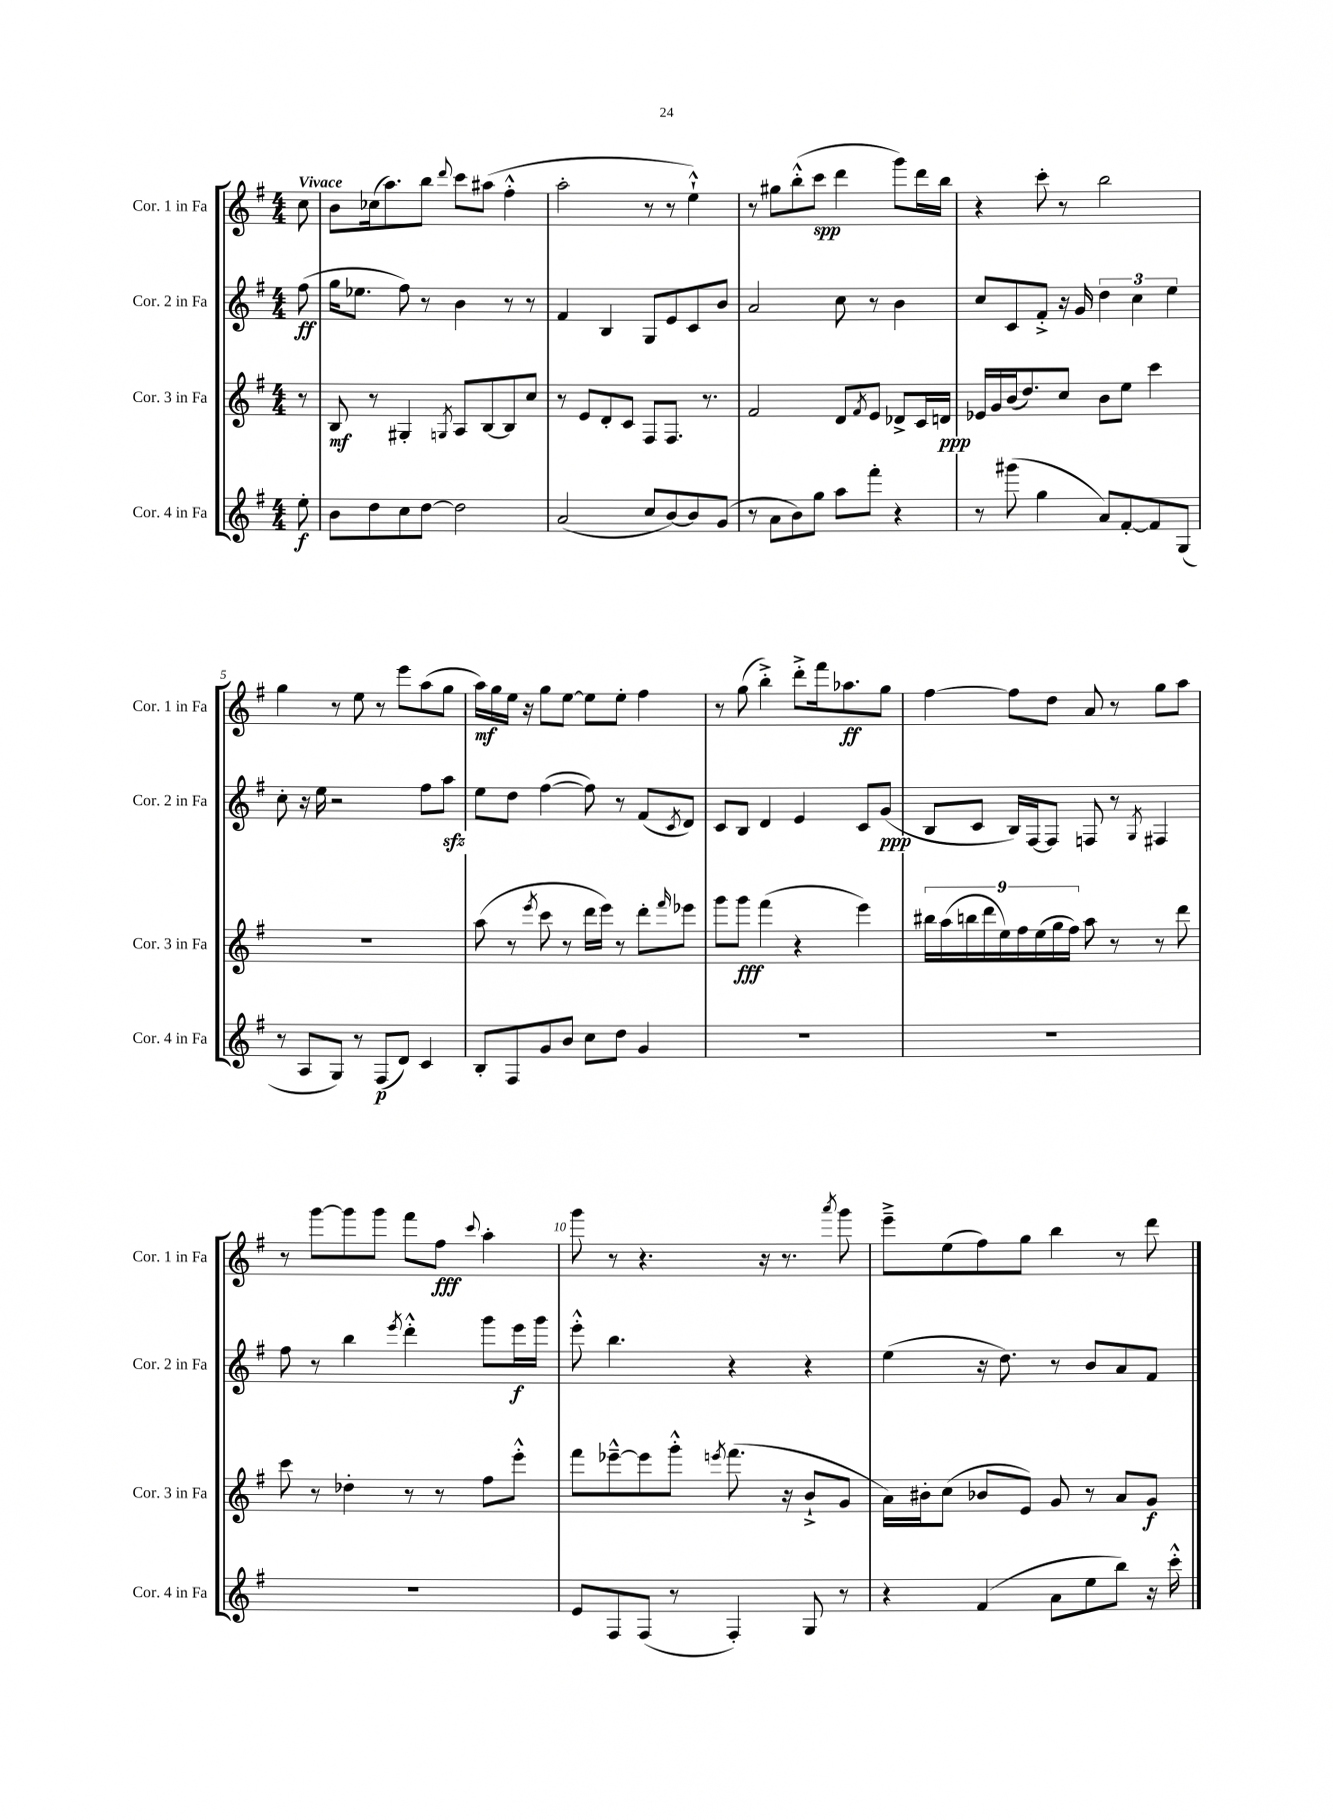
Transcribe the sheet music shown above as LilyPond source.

<<
\new StaffGroup <<
\new Staff = "s0" \with { instrumentName = "Cor. 1 in Fa" shortInstrumentName = "Cor. 1 in Fa" } {
    \clef treble \key g \major \numericTimeSignature \time 4/4 \partial 8 \tempo "Vivace"
    c''8 |
    b'8 ces''16( a''8.) b''8 \appoggiatura { d'''8 } c'''8 ais''8( fis''4-.-^ |
    a''2-. r8 r8 e''4-!-^) |
    r8 gis''8 b''8-.-^( c'''8\spp d'''4 g'''8) d'''16 b''16 |
    r4 c'''8-. r8 b''2 |
    g''4 r8 e''8 r8 e'''8 a''8( g''8 |
    a''16\mf) g''16 e''16 r16 g''8 e''8~ e''8 e''8-. fis''4 |
    r8 g''8( b''4-.->) d'''8-.-> fis'''16 aes''8.\ff g''8 |
    fis''4~ fis''8 d''8 a'8 r8 g''8 a''8 |
    r8 g'''8~ g'''8 g'''8 fis'''8 fis''8\fff \appoggiatura { c'''8 } a''4-. |
    g'''8 r8 r4. r16 r8. \acciaccatura { a'''8 } g'''8 |
    e'''8---> e''8( fis''8) g''8 b''4 r8 d'''8 \bar "|." |
}
\new Staff = "s1" \with { instrumentName = "Cor. 2 in Fa" shortInstrumentName = "Cor. 2 in Fa" } {
    \clef treble \key g \major \numericTimeSignature \time 4/4 \partial 8
    fis''8\ff( |
    g''16 ees''8. fis''8) r8 b'4 r8 r8 |
    fis'4 b4 g8 e'8 c'8 b'8 |
    a'2 c''8 r8 b'4 |
    c''8 c'8 fis'8-.-> r16 g'16 \tuplet 3/2 { d''4 c''4 e''4 } |
    c''8-. r16 e''16 r2 fis''8 a''8\sfz |
    e''8 d''8 fis''4~( fis''8) r8 fis'8( \acciaccatura { c'8 } d'8) |
    c'8 b8 d'4 e'4 c'8 g'8\ppp( |
    b8 c'8 b16) fis16~ fis8 f8 r8 \acciaccatura { g8 } fis4 |
    fis''8 r8 b''4 \acciaccatura { e'''8 } d'''4-.-^ g'''8 e'''16\f g'''16 |
    e'''8-.-^ b''4. r4 r4 |
    e''4( r16 d''8.) r8 b'8 a'8 fis'8 \bar "|." |
}
\new Staff = "s2" \with { instrumentName = "Cor. 3 in Fa" shortInstrumentName = "Cor. 3 in Fa" } {
    \clef treble \key g \major \numericTimeSignature \time 4/4 \partial 8
    r8 |
    b8\mf r8 gis4-. \acciaccatura { g8 } a8 b8~ b8 c''8 |
    r8 e'8 d'8-. c'8 fis8 fis8. r8. |
    fis'2 d'8 \acciaccatura { fis'8 } e'8 des'8-> c'16 d'16\ppp |
    ees'16 g'16 b'16( d''8.) c''8 b'8 e''8 c'''4 |
    R1 |
    a''8( r8 \acciaccatura { e'''8 } c'''8 r8 d'''16 e'''16) r8 d'''8-. \grace { fis'''16 } ees'''8 |
    g'''8 g'''8\fff fis'''4( r4 e'''4) |
    \tuplet 9/8 { bis''16 a''16( b''16 d'''16 e''16) fis''16 e''16( g''16 fis''16) } a''8 r8 r8 d'''8 |
    c'''8 r8 des''4-. r8 r8 fis''8 e'''8-.-^ |
    fis'''8 ees'''8~---^ ees'''8 g'''8-.-^ \acciaccatura { e'''8 } fis'''8.( r16 b'8-!-> g'8 |
    a'16) bis'16-. c''8( bes'8 e'8) g'8 r8 a'8 g'8\f \bar "|." |
}
\new Staff = "s3" \with { instrumentName = "Cor. 4 in Fa" shortInstrumentName = "Cor. 4 in Fa" } {
    \clef treble \key g \major \numericTimeSignature \time 4/4 \partial 8
    e''8-.\f |
    b'8 d''8 c''8 d''8~ d''2 |
    a'2( c''8 b'8~) b'8 g'8( |
    r8 a'8 b'8) g''8 a''8 fis'''8-. r4 |
    r8 gis'''8( g''4 a'8) fis'8~-. fis'8 g8( |
    r8 a8 g8) r8 fis8\p( d'8) c'4 |
    b8-. fis8 g'8 b'8 c''8 d''8 g'4 |
    R1 |
    R1 |
    R1 |
    e'8 fis8 fis8( r8 fis4-.) g8 r8 |
    r4 fis'4( a'8 e''8 b''8) r16 c'''16-.-^ \bar "|." |
}
>>
>>
\layout { \context { \Score \override BarNumber.break-visibility = ##(#f #t #t) barNumberVisibility = #(every-nth-bar-number-visible 5) } }
